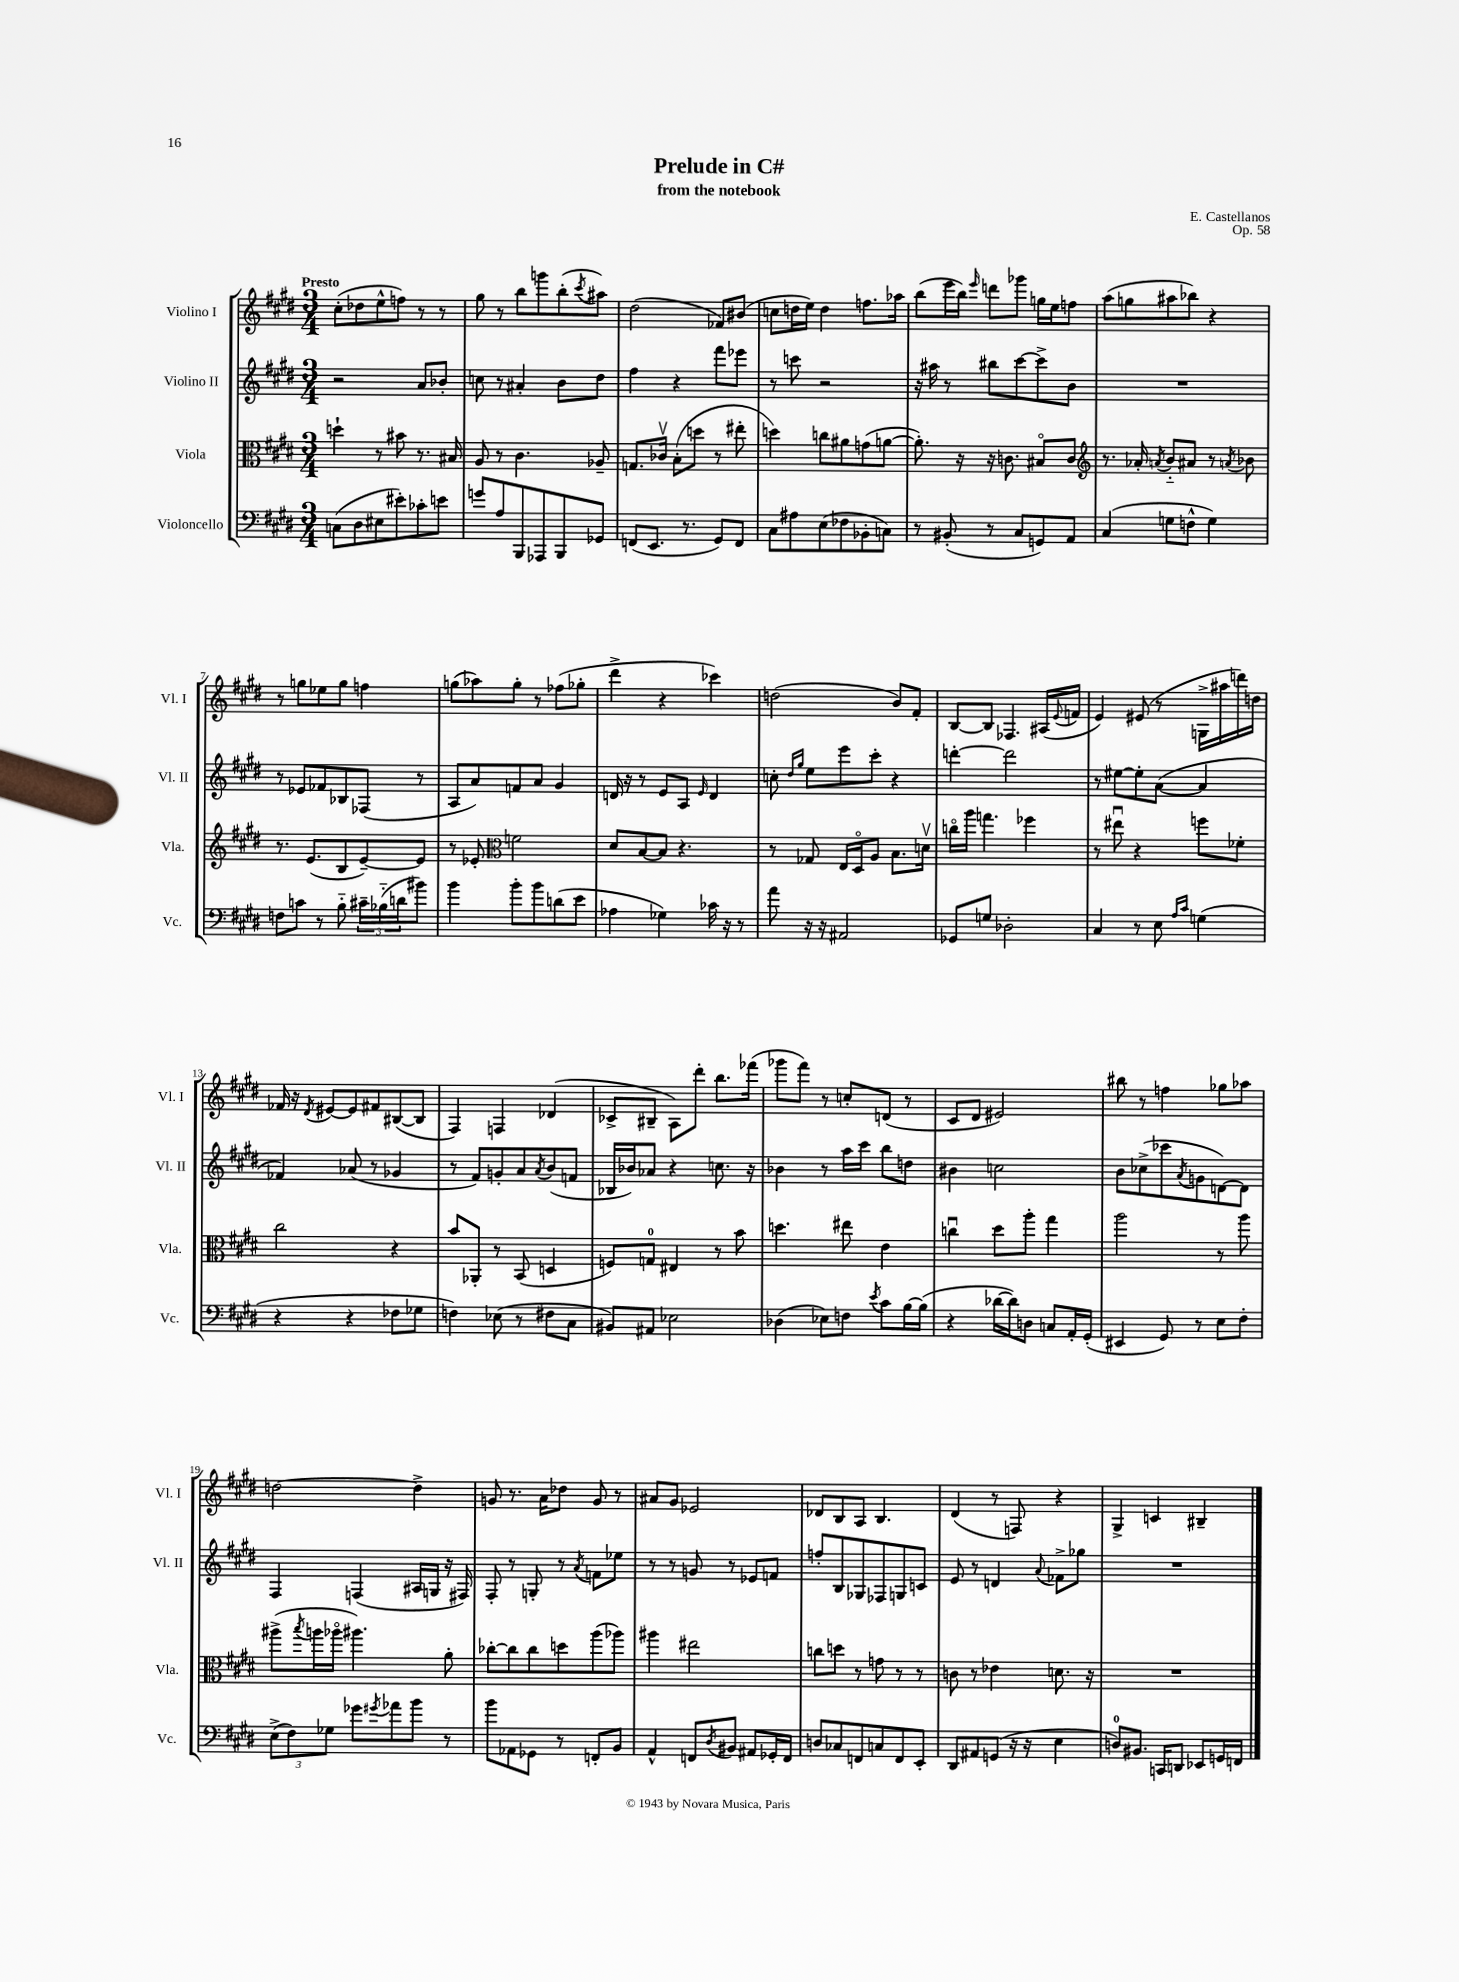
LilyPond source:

\header { title = "Prelude in C#" composer = "E. Castellanos" subtitle = "from the notebook" opus = "Op. 58" }
<<
\new StaffGroup <<
\new Staff = "s0" \with { instrumentName = "Violino I" shortInstrumentName = "Vl. I" } {
    \clef treble \key e \major \numericTimeSignature \time 3/4 \tempo "Presto"
    cis''8-.( des''8 e''8-^ f''8) r8 r8 |
    gis''8 r8 b''8 g'''8 b''8-.( \acciaccatura { cis'''8 } ais''8) |
    dis''2( fes'8) bis'8( |
    c''8 d''16 e''16) d''4 f''8. aes''16 |
    b''8( e'''16 b''16) \grace { e'''16 } d'''8 ges'''8 g''16 e''16 f''8 |
    a''8( g''8 ais''8 bes''8) r4 |
    r8 g''8 ees''8 g''8 f''4 |
    g''8( aes''8) g''8-. r8 fes''8( ges''8-. |
    dis'''4-> r4 ces'''4) |
    d''2( b'8) fis'8-. |
    b8~ b8 fes4. ais16( \appoggiatura { e'8 } f'16 |
    e'4) eis'8( r8 g16-> ais''16 d'''16) d''16 |
    fes'16 r16 \acciaccatura { dis'8 } eis'8~ eis'8 fis'8 bis8~( bis8 |
    fis4) f4 des'4( |
    ces'8-> bis8-- a8) dis'''8-. b''8. fes'''16( |
    ges'''8 fis'''8) r8 c''8-. d'8( r8 |
    cis'8 dis'8 eis'2) |
    bis''8 r8 f''4 ges''8 aes''8 |
    d''2~ d''4-> |
    g'8 r8. a'16 des''8 g'8 r8 |
    ais'8 gis'8 ees'2 |
    des'8 b8 a8 b4. |
    dis'4( r8 f8) r4 |
    gis4-> c'4 bis4-- \bar "|." |
}
\new Staff = "s1" \with { instrumentName = "Violino II" shortInstrumentName = "Vl. II" } {
    \clef treble \key e \major \numericTimeSignature \time 3/4
    r2 a'8 bes'8-. |
    c''8 r8 ais'4-. b'8 dis''8 |
    fis''4 r4 fis'''8 ees'''8 |
    r8 c'''8 r2 |
    r16 ais''16 r8 bis''8 cis'''8~ cis'''8-> b'8 |
    R2. |
    r8 ees'8 fes'8 bes8 fes8( r8 |
    a8 a'8) f'8 a'8 gis'4 |
    d'16 r16 r8 e'8 a8 \grace { e'16 } d'4 |
    c''8-. \grace { dis''16 gis''16 } e''8 e'''8 cis'''8-. r4 |
    d'''4~-. d'''2 |
    r8 eis''8~ eis''8-. a'8~( a'4 |
    fes'4) aes'8( r8 ges'4 |
    r8 fis'8) g'8-. a'8 \acciaccatura { a'8 } b'8( f'8 |
    bes16 bes'16) aes'8 r4 c''8. r16 |
    bes'4 r8 a''16 cis'''16 b''8 d''8 |
    bis'4 c''2 |
    b'8 ces''8->( ces'''8 \acciaccatura { a'8 } g'8 d'8~) d'8 |
    fis4 f4( ais16 g16 r16 fis16) |
    fis8-. r8 g8-. r8 \acciaccatura { a'8 } f'8 ees''8 |
    r8 r8 g'8 r8 ees'8 f'8 |
    f''8-. b8 ges8 fes8 g8 c'8 |
    e'8 r8 d'4 \appoggiatura { a'8 } fes'8-> ges''8 |
    R2. \bar "|." |
}
\new Staff = "s2" \with { instrumentName = "Viola" shortInstrumentName = "Vla." } {
    \clef alto \key e \major \numericTimeSignature \time 3/4
    d''4-! r8 bis'8 r8. bis16 |
    a8 r8 cis'4. aes8-- |
    g8. ces'16\upbow b8-.( d''8 r8 eis''8-. |
    d''4) c''8 ais'8 g'8( a'8~ |
    a'8.-.) r16 r16 c'8. bis8\flageolet c'8 |
    \clef treble r8. aes'16-. \acciaccatura { a'8 } b'8-_ ais'8 r8 \acciaccatura { a'8 } bes'8 |
    r8. e'8.( b8 e'8~--) e'8 |
    r8 ees'8-. \clef alto f'2 |
    dis'8 b8~ b8 r4. |
    r8 ges8 e16 dis16\flageolet a8 b8. d'16\upbow |
    c''16\flageolet a''16 g''4. fes''4 |
    r8 eis''8\downbow r4 f''8 fes'8-. |
    cis''2 r4 |
    b'8 aes,8-. r8 b,8( d4 |
    f8) g8-0 eis4 r8 b'8 |
    d''4. eis''8 e'4 |
    c''4\downbow dis''8 a''8-. gis''4 |
    a''2 r8 a''8 |
    ais''8->( \acciaccatura { b''8 } a''16 aes''16\flageolet ais''4.) a'8-. |
    ces''8~-. ces''8 ces''8 d''8 a''8( aes''8) |
    ais''4 eis''2 |
    c''8 d''8 r8 g'8 r8 r8 |
    c'8 r8 ees'4 d'8. r16 |
    R2. \bar "|." |
}
\new Staff = "s3" \with { instrumentName = "Violoncello" shortInstrumentName = "Vc." } {
    \clef bass \key e \major \numericTimeSignature \time 3/4
    c8( dis8 eis8 eis'8-.) ces'8-. e'8 |
    g'8 a8 b,,8 aes,,8 b,,8 ges,8 |
    f,8( e,8. r8. gis,8) f,8 |
    cis8 ais8 e8( fes8 bes,8-. c8) |
    r8 bis,8-.( r8 cis8 g,8) a,8 |
    cis4( g8 f8-^ g4) |
    f8 c'8 r8 b8-_ \tuplet 3/2 { cis'16-- bes16-_( d'16 } bis'8) |
    b'4 b'8-. b'8 d'8( e'8 |
    aes4 ges4) ces'16 r16 r8 |
    a'8 r16 r16 ais,2 |
    ges,8 g8 des2-. |
    cis4 r8 e8 \grace { a16 cis'16 } g4( |
    r4 r4 fes8 ges8 |
    f4) ees8( r8 fis8 cis8 |
    bis,8) ais,8 ees2 |
    des4( ees8) f8 \acciaccatura { e'8 } cis'8 b16~ b16( |
    r4 des'16~ des'16) d8 c8 a,16-. gis,16-.( |
    eis,4 gis,8) r8 e8 fis8-. |
    \tuplet 3/2 { e8->( fis8) ges8 } ges'8 \acciaccatura { gis'8 } aes'8 b'8 r8 |
    b'8 aes,8 ges,8 r8 f,8-. b,8 |
    a,4-^ f,8 \acciaccatura { dis8 } bis,8 ais,8 ges,16-. f,16 |
    d8 ces8 f,8 c8 f,8 e,8-. |
    dis,8 ais,8 g,8( r16 r16 e4 |
    d8-0) bis,8. c,16 d,8 ees,8 g,16 f,16 \bar "|." |
}
>>
>>
